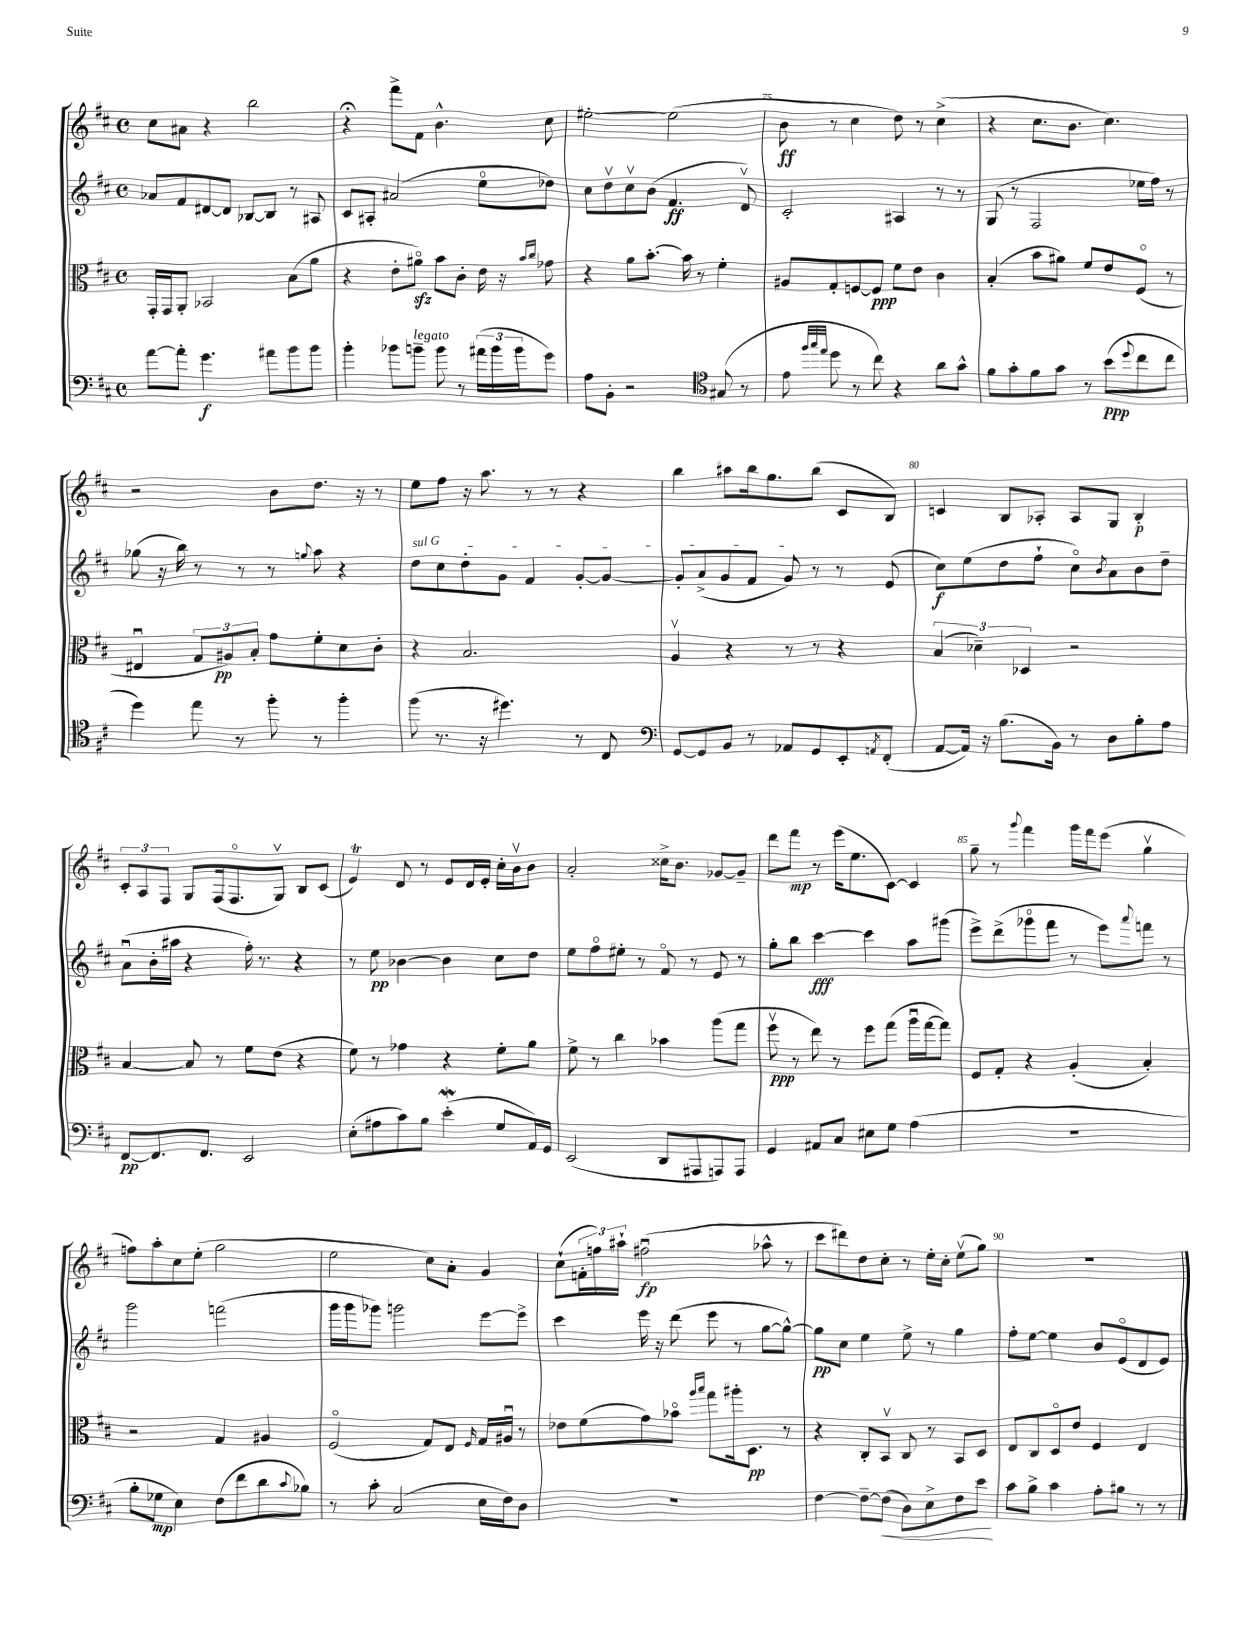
<<
\new StaffGroup <<
\new Staff = "s0" {
    \clef treble \key d \major \defaultTimeSignature \time 4/4
    cis''8 ais'8 r4 b''2 |
    r4\fermata fis'''8-> fis'8 b'4.-^ cis''8 |
    eis''2~-. eis''2( |
    b'8\ff r8 cis''4 d''8) r8 cis''4->( |
    r4 cis''8. b'8. cis''4.) |
    r2 b'8 d''8. r16 r8 |
    e''8 fis''8 r16 a''8. r8 r8 r4 |
    b''4 ais''8 b''16 g''8. b''8( cis'8 b8) |
    c'4 b8 aes8-. aes8 g8 b4-.\p |
    \tuplet 3/2 { cis'8-. a8 fis8 } g8 fis16( fis8.\flageolet g8\upbow) b8 cis'8( |
    e'4\trill) d'8 r8 e'8 d'16 e'16-. cis''16-. b'16\upbow b'8 |
    a'2-. cisis''16-> b'8. ges'8~ ges'8-- |
    d'''8 fis'''8\mp r8 e'''16( e''8. cis'8~) cis'4 |
    g''8-- r8 \appoggiatura { g'''8 } fis'''4 g'''16 fis'''16 e'''8( g''4\upbow |
    f''8) a''8-. cis''8 e''8-.( g''2 |
    e''2 cis''8) a'8-. g'4 |
    cis''8-!( \tuplet 3/2 { f'16-. f''16) ais''16-! } fis''2\downbow\fp( aes''8-^ r8 |
    cis'''8 dis'''8) d''8 cis''8-. r8 e''16-. cis''16-. e''8\upbow( g''8) |
    R1 \bar "|." |
}
\new Staff = "s1" {
    \clef treble \key d \major \defaultTimeSignature \time 4/4
    aes'8 fis'8 dis'8~ dis'8 bes8~ bes8 r8 ais8 |
    cis'8 ais8-. ais'2( e''8\flageolet des''8) |
    cis''8 d''8\upbow cis''8\upbow b'8( fis'4.\ff d'8\upbow) |
    cis'2-. ais4 r8 r8 |
    g8( r8 fis2 ees''16 fis''16) r8 |
    ges''8( r16 b''16) r8 r8 r8 \appoggiatura { g''8 } a''8 r4 |
    \once \override TextSpanner.bound-details.left.text = \markup { \italic "sul G" } d''8\startTextSpan cis''8 d''8-. g'8 fis'4 g'8~-. g'8~ |
    g'8-. a'8->( g'8 fis'8 g'8\stopTextSpan) r8 r8 e'8( |
    cis''8\f) e''8( d''8 fis''8-! cis''8\flageolet) \acciaccatura { b'8 } a'8 b'8 d''8-- |
    a'8\downbow( b'16-. ais''16 r4 fis''16-.) r8. r4 |
    r8 e''8\pp bes'4~ bes'4 cis''8 d''8 |
    e''8 fis''8\flageolet eis''8-. r8 fis'8\flageolet r8 e'8 r8 |
    g''8-. b''8 cis'''4~\fff cis'''4 a''8 gis'''8( |
    e'''8->) d'''8->( ges'''8\flageolet fis'''8 r8 e'''8) \appoggiatura { a'''8 } f'''8 r8 |
    g'''2 f'''2( |
    g'''16 g'''16 ges'''8) g'''2 e'''8~ e'''8-> |
    cis'''4 e'''16 r16 d'''8( e'''8 r8 g''8~ g''8~-^) |
    g''8\pp cis''8 e''4 e''8-> r8 g''4 |
    fis''8-. e''8~ e''4 b'8 e'8\flageolet( d'8 e'8) \bar "|." |
}
\new Staff = "s2" {
    \clef alto \key d \major \defaultTimeSignature \time 4/4
    g,16-. g,16 a,8-. bes,2 b8( a'8 |
    r4 e'8-. ais'8\flageolet\sfz) b'8 cis'8-. e'16 r16 \grace { b'16 cis''16 } ges'8 |
    r4 a'8 b'8.~-. b'16 r8 fis'4-. |
    ais8 g8-. f8~ f8\ppp fis'8 e'8 cis'4 |
    b4-.( b'8 ais'8) fis'8 e'8 fis8\flageolet( r8 |
    eis4\downbow \tuplet 3/2 { g8 ais8\pp) b8-. } g'8 fis'8-. d'8 cis'8-. |
    r4 b2. |
    a4\upbow r4 r8 r8 r4 |
    \tuplet 3/2 { b4( des'4--) des4 } r2 |
    b4~ b8 r8 fis'8 e'8( r4 |
    fis'8) r8 ges'4 r4 fis'8-. a'8 |
    fis'8-> r8 cis''4 bes'4 a''8( g''8 |
    fis''8\upbow\ppp r8 e''8) r8 fis''8 g''8( a''16\downbow g''16~ g''8) |
    fis8 g8-. r4 a4-.( b4-.) |
    r2 g4 ais4 |
    fis2\flageolet( g8) e8 \grace { fis16 } g16 ais16\downbow r8 |
    ees'8 fis'8( g'8) bes'8\flageolet \grace { a''16 b''16 } g''8 ais''16-. d8.\pp r8 |
    r4 cis8-. b,8\upbow cis8 r8 b,8 d8 |
    e8 cis8 d8\flageolet e'8 fis4 e4 \bar "|." |
}
\new Staff = "s3" {
    \clef bass \key d \major \defaultTimeSignature \time 4/4
    a'8~ a'8-. g'4.\f ais'8 b'8 b'8 |
    b'4-. bes'8 b'8--^\markup { \italic "legato" } b'8 r8 \tuplet 3/2 { ais'16( b'16 b'16 } g'8) |
    a8 b,8-. r2 \clef tenor gis8( r8 |
    e'8 \grace { fis''32 g''32 e''32 } d''8 r8 cis''8) r4 a'8 g'8-^ |
    fis'8 g'8-. fis'8 g'8 r8 b'8\ppp( \appoggiatura { d''8 } cis''8 cis''8 |
    d''4) e''8 r8 fis''8-. r8 fis''4-. |
    fis''8( r8. r16 dis''4.) r8 cis8 |
    \clef bass g,8~ g,8 b,8 r8 aes,8 g,8 e,8-. \acciaccatura { a,8 } fis,8-.( |
    a,8~ a,16) r16 b8.( b,16) r8 d8 b8-. a8 |
    fis,8~\pp fis,8. fis,8. e,2 |
    e8-.( ais8 cis'8) b8 e'4-.\mordent( g8 a,16) g,16 |
    e,2( d,8 ais,,8 a,,8) a,,8 |
    g,4 ais,8 cis8 eis8 g8 a4( |
    R1 |
    b8-. ges8\mp e4) fis8( fis'8 d'8 \appoggiatura { cis'8 } bes8) |
    r8 cis'8-. cis2( e16 fis16) d8 |
    R1 |
    fis4~ fis8~-- fis8\<( d8) e8-> fis8 e'8\! |
    cis'8 b8-> cis'4 a8-. bis8 r8 r8 \bar "|." |
}
>>
>>
\layout { \context { \Score currentBarNumber = #72 \override BarNumber.break-visibility = ##(#f #t #t) barNumberVisibility = #(every-nth-bar-number-visible 5) } }
